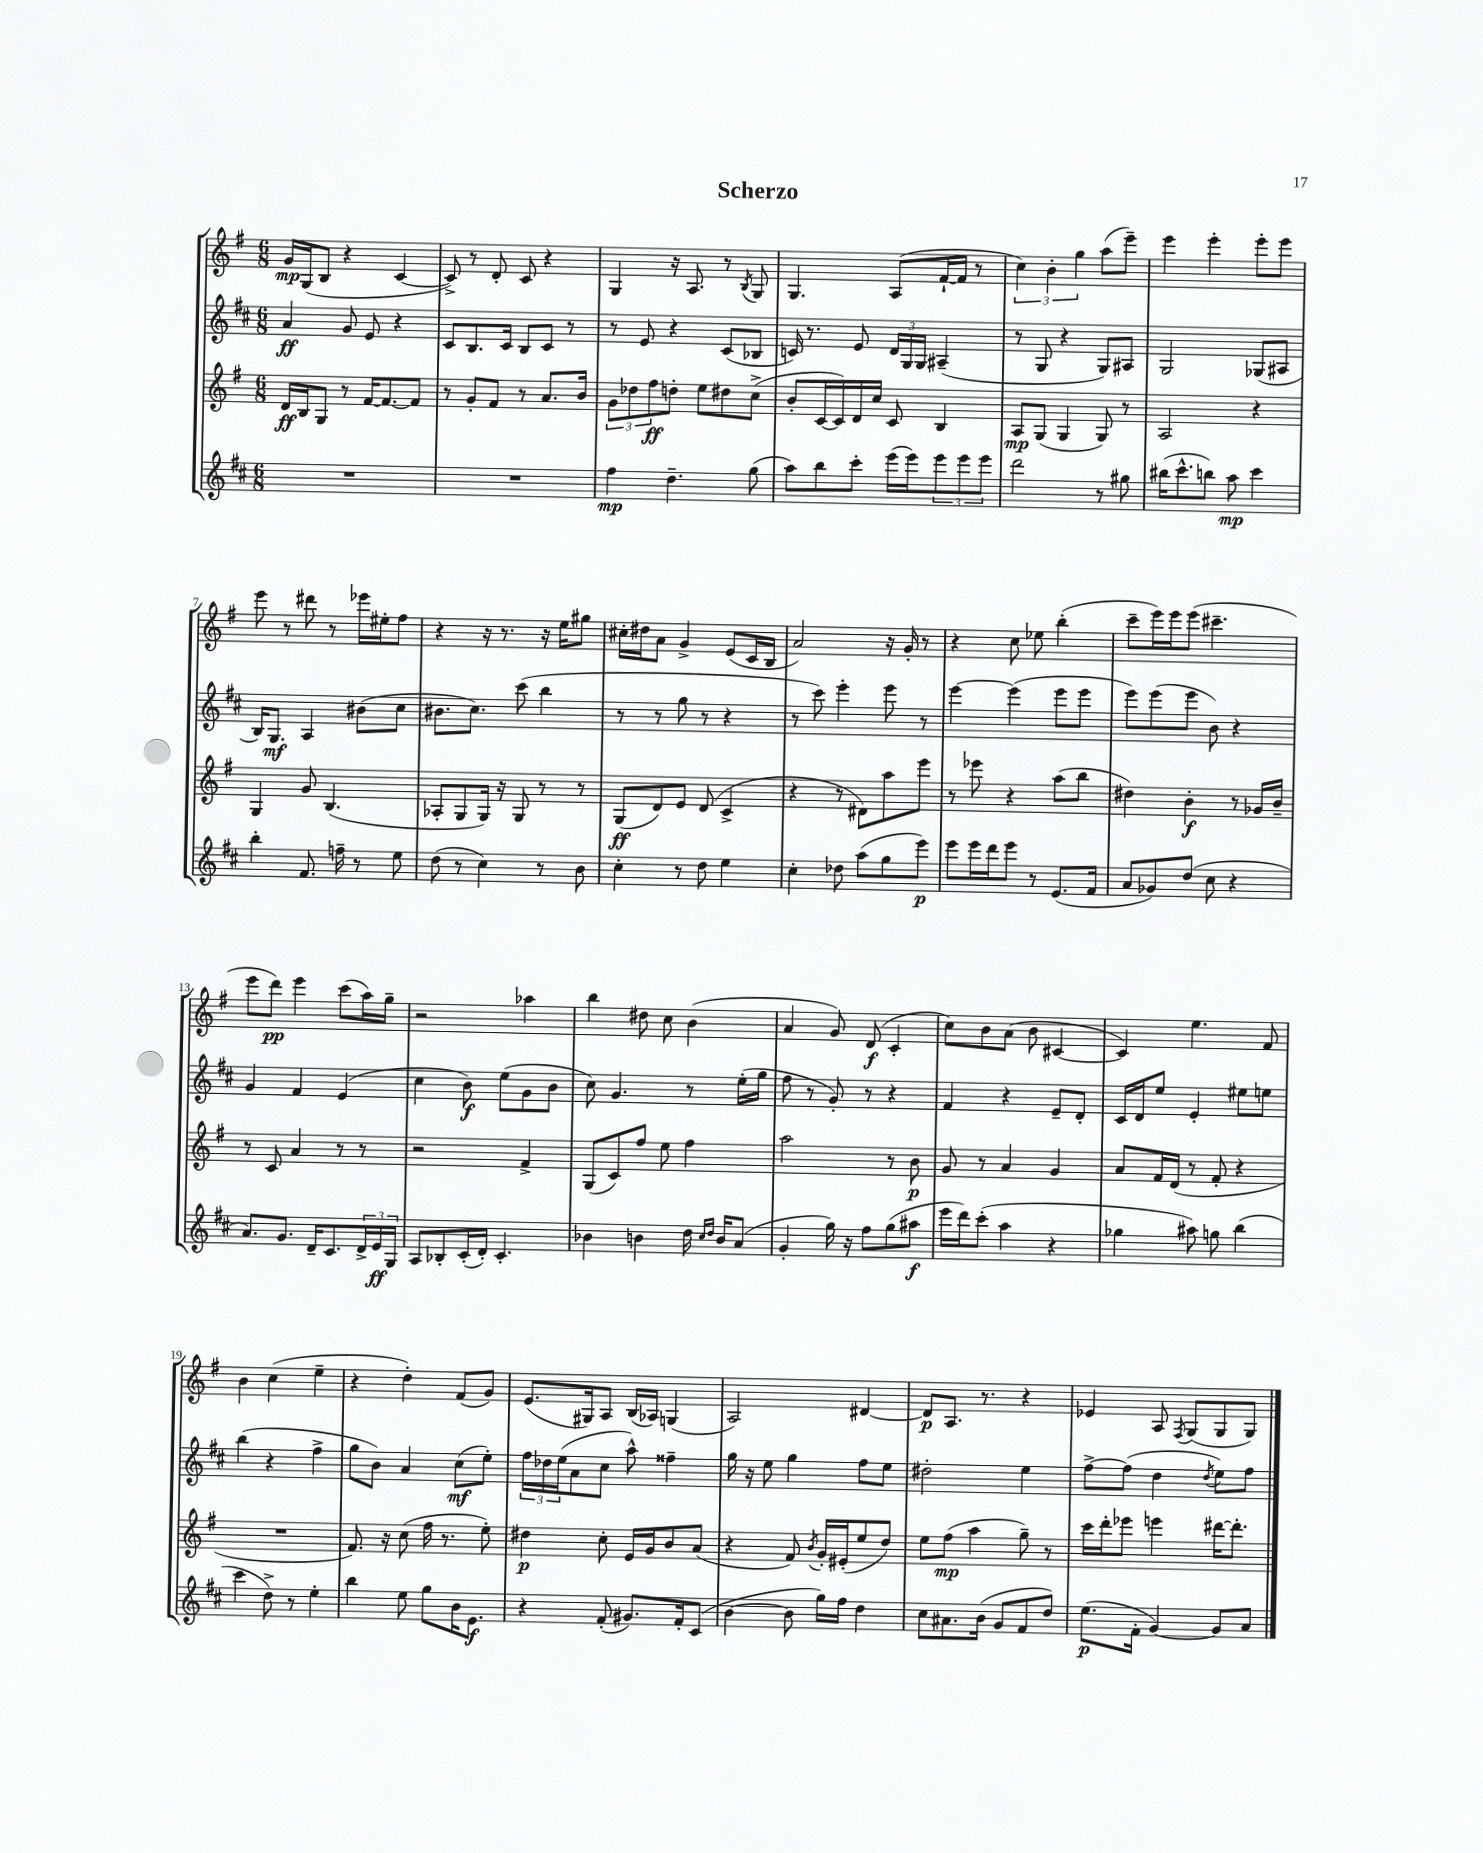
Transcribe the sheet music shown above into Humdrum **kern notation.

**kern	**kern	**kern	**kern
*staff4	*staff3	*staff2	*staff1
*clefG2	*clefG2	*clefG2	*clefG2
*k[f#c#]	*k[f#]	*k[f#c#]	*k[f#]
*M6/8	*M6/8	*M6/8	*M6/8
2.r	16d	4a	16g
.	16B	.	(16G
.	8G	.	8B
.	8r	8g	4r
.	[16f#	8e	.
.	8.f#_	.	.
.	.	4r	[4c
.	8f#]	.	.
=	=	=	=
2.r	8r	8c#	8c^])
.	8g'	8.B	8r
.	8f#	.	8d'
.	.	16c#	.
.	8r	8B	8c
.	8.a	8c#	4r
.	.	8r	.
.	16b	.	.
=	=	=	=
4ff#	12g	8r	4G
.	12dd-	.	.
.	.	8e	.
.	12ff#	.	.
4.dd~	8dd'	4r	16r
.	.	.	8.A
.	8ee	.	.
.	8dd#	(8c#	8r
.	.	.	8qB
(8gg	(8cc^	8B-	8G
=	=	=	=
8aa)	8b'	16c)	4.G
.	.	8.r	.
8bb	[16c	.	.
.	16c])	.	.
8ccc#'	16d	8e	.
.	16cc	.	.
(16eee	8c	24d	(8A
.	.	24G	.
16eee)	.	.	.
.	.	24G	.
12eee	4B	(4A#~	[16f#`
.	.	.	16f#]
12eee	.	.	.
.	.	.	8r
12eee	.	.	.
=	=	=	=
2ddd	8A	8r	6cc)
.	(8G	8G	.
.	.	.	6b'
.	4G	4r	.
.	.	.	6gg
8r	8G)	8G)	(8aa
8gg#	8r	8A#	8eee~)
=	=	=	=
(16bb#	2A	2G	4eee
8.ccc#^^	.	.	.
8bb)	.	.	4eee'
8aa	.	.	.
4ccc#	4r	(8G-	8eee'
.	.	8A#	8eee
=	=	=	=
4bb'	4G	16B)	8eee
.	.	8.G	.
.	.	.	8r
8.f#	8g	4A	8ddd#
.	(4.B	.	8r
16ff~	.	.	.
8r	.	(8b#	16eee-
.	.	.	16ee#'
8ee	.	8cc#	8ff#
=	=	=	=
(8dd	8A-'	8.b#	4r
8r	8G	.	.
.	.	8.cc#)	.
4cc#)	16G)	.	16r
.	16r	.	8.r
.	8G	(8ccc#	.
8r	8r	4bb	16r
.	.	.	16ee
8b	8r	.	8gg#
=	=	=	=
4cc#'	(8G	8r	16cc#'
.	.	.	16dd#
.	8d)	8r	8a
8r	8e	8gg	4g^
8dd	(8d	8r	.
4ee	4c^	4r	(8e
.	.	.	16c
.	.	.	16B
=	=	=	=
4cc#'	4r	8r	2a)
.	.	8ccc#)	.
8dd-	8r	4eee'	.
(8aa	8d#)	.	.
8gg	8aa	8eee	16r
.	.	.	16g'
8eee)	8eee	8r	8r
=	=	=	=
8eee	8r	[4eee	4r
16eee	8eee-	.	.
16ddd	.	.	.
8eee	4r	(4eee]	8cc
8r	.	.	8ee-
(8.e	(8aa	8eee	(4bb'
.	8bb	8eee	.
16f#	.	.	.
=	=	=	=
8a	4dd#)	8eee)	8ccc~
8g-)	.	(8eee	16eee)
.	.	.	16eee
(8dd	4b'	8eee	(8eee
8cc#	.	8b)	4.ccc#~
4r	8r	4r	.
.	16g-	.	.
.	16b~	.	.
=	=	=	=
8.a)	8r	4g	8eee
.	8c	.	8ddd)
8.g	.	.	.
.	4a	4f#	4eee
16d~	.	.	.
8.c#	.	.	.
.	8r	(4e	(8ccc
24d^	8r	.	16aa)
24e	.	.	.
.	.	.	16gg~
24G	.	.	.
=	=	=	=
8A	2r	4cc#	2r
8B-'	.	.	.
(16c#'	.	8b)	.
16d')	.	.	.
4.c#'	.	(8ee	.
.	4f#^	8g	4aa-
.	.	8b	.
=	=	=	=
4b-	(8G	8cc#)	4bb
.	8c)	4.g	.
4b	8ff#	.	8dd#
.	8ee	.	8cc
16dd	4ff#	8r	(4b
16qqcc#	.	.	.
16qqdd	.	.	.
16b	.	.	.
(8a	.	(16ee'	.
.	.	16gg	.
=	=	=	=
4g'	2aa	8ff#	4a
.	.	8r	.
16gg)	.	8g')	8g)
16r	.	.	.
8ff#	.	8r	(8d
(8gg	8r	4r	4c'
8aa#	8b	.	.
=	=	=	=
16eee	8g	4f#	8cc)
16ddd)	.	.	.
(8ccc#'	8r	.	8b
4aa	4a	4r	(8a
.	.	.	8b
4r	4g	8e~	[4c#
.	.	8d'	.
=	=	=	=
4gg-	8a	16c#	4c#])
.	.	16d	.
.	16f#	8ee	.
.	(16d	.	.
8aa#)	8r	4e'	4.ee
8gg	8f#'	.	.
(4bb	4r	8ee#	.
.	.	8ee	8f#
=	=	=	=
4ccc#	2.r	(4bb	4b
8dd^)	.	4r	(4cc
8r	.	.	.
4ee'	.	4ff#^	4ee~
=	=	=	=
4bb	8.f#)	8gg	4r
.	.	8b)	.
.	16r	.	.
8ee	(8cc	4a	4dd')
8gg	16ff#	.	.
.	8.r	.	.
16b	.	(8cc#	(8f#
8.e	.	.	.
.	8ee')	8ee')	8g)
=	=	=	=
4r	4dd#	24ff#	(8.e
.	.	24dd-	.
.	.	(24ee	.
.	.	8a	.
.	.	.	16G#)
(8f#'	8cc'	8cc#	8A
8.g#)	16e	8aa^^)	(16B
.	16g	.	16A-)
.	8b	4ff##~	(4G
16f#'	.	.	.
(8c#	(8a	.	.
=	=	=	=
[4b	4r	16gg	2A)
.	.	16r	.
.	.	8ee	.
8b]	8f#)	4gg	.
.	8qb	.	.
16gg)	16g'	.	.
16ff#	(16e#'	.	.
4dd	8ee	8ff#	[4d#
.	8dd)	8ee	.
=	=	=	=
8cc#	8ee	2dd#'	8d#]
8.a#	(8ff#	.	8.A
.	4aa	.	.
(16b	.	.	8.r
8g	.	.	.
8f#	8gg~)	4ee	4r
8dd)	8r	.	.
=	=	=	=
(8.ee	16ccc	[8ff#^	4e-
.	16ddd'	.	.
.	8eee-	(8ff#]	.
16f#'	.	.	.
[4g)	4eee	4dd	8A
.	.	.	8qF#
.	.	.	(8G
.	.	8qdd	.
8g]	[16ddd#	8ee)	8G
.	8.ddd#']	.	.
8a	.	8ff#	8G)
==	==	==	==
*-	*-	*-	*-
